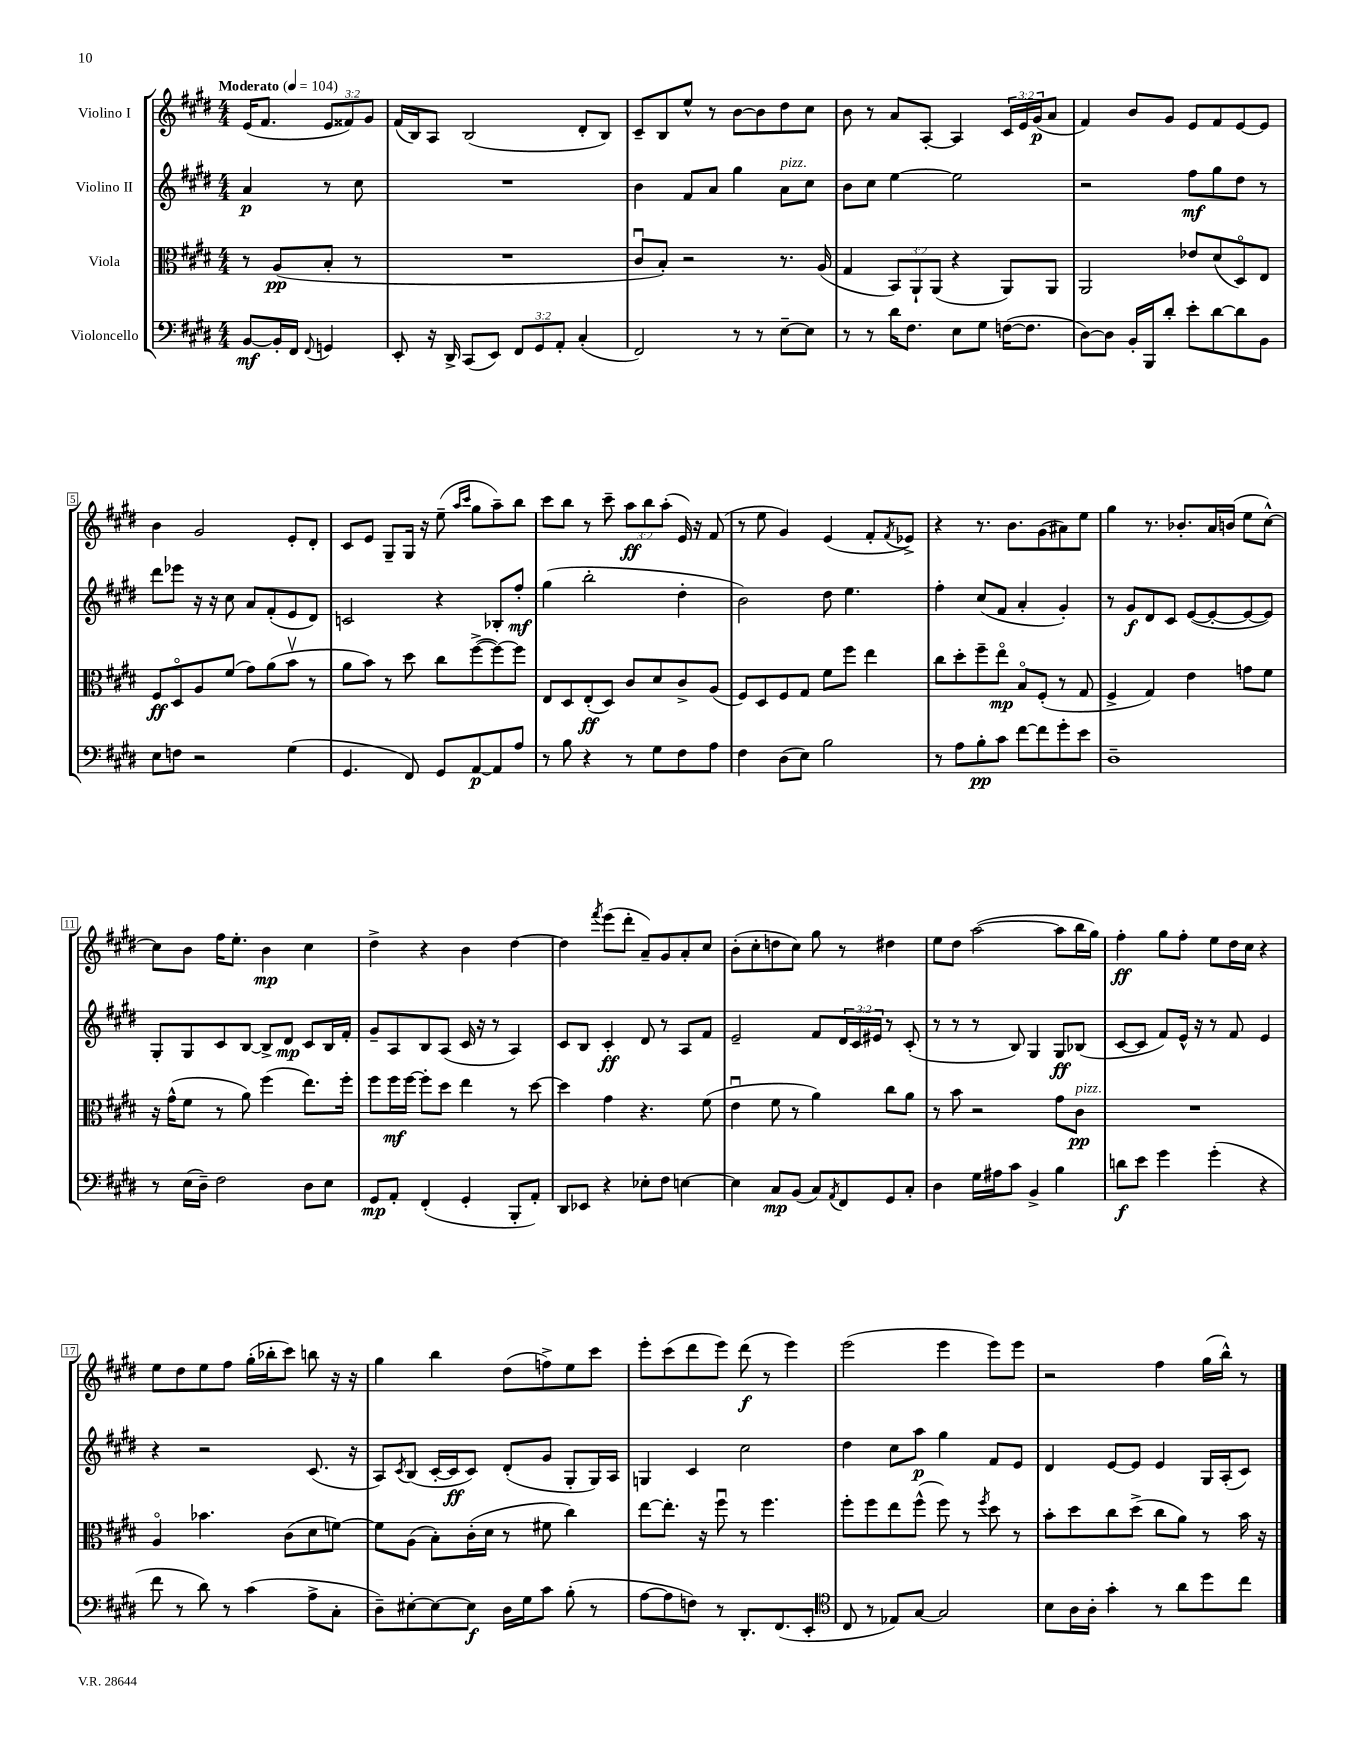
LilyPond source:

<<
\new StaffGroup <<
\new Staff = "s0" \with { instrumentName = "Violino I" } {
    \clef treble \key e \major \numericTimeSignature \time 4/4 \override Staff.TupletNumber.text = #tuplet-number::calc-fraction-text \partial 2 \tempo "Moderato" 4 = 104
    e'16( fis'8. \tuplet 3/2 { e'8 fisis'8) gis'8 } |
    fis'16( b16) a8 b2( dis'8-. b8) |
    cis'8-- b8 e''8-^ r8 b'8~ b'8 dis''8 cis''8 |
    b'8 r8 a'8 a8~-. a4 \tuplet 3/2 { cis'16 e'16 gis'16\p( } a'8 |
    fis'4) b'8 gis'8 e'8 fis'8 e'8~ e'8 |
    b'4 gis'2 e'8-. dis'8-. |
    cis'8 e'8 gis8-- gis16 r16 e''8--( \grace { a''16 cis'''16 } gis''8 a''8--) b''8 |
    cis'''8 b''8 r8 cis'''8-- \tuplet 3/2 { a''8\ff b''8 a''8-.( } e'16) r16 fis'8( |
    r8 e''8 gis'4) e'4( fis'8-. \acciaccatura { fis'8 } ees'8->) |
    r4 r8. b'8. gis'8( ais'8) e''8 |
    gis''4 r8. bes'8.-. a'16 b'16( e''8 cis''8~-^) |
    cis''8 b'8 fis''16 e''8.-. b'4\mp cis''4 |
    dis''4-> r4 b'4 dis''4~ |
    dis''4 \acciaccatura { fis'''8 } e'''8( dis'''8-. a'8--) gis'8 a'8-. cis''8 |
    b'8-.( cis''8-. d''8 cis''8) gis''8 r8 dis''4 |
    e''8 dis''8 a''2~( a''8 b''16 gis''16) |
    fis''4-.\ff gis''8 fis''8-. e''8 dis''16 cis''16 r4 |
    e''8 dis''8 e''8 fis''8 gis''16-.( bes''16-. cis'''8) b''8 r16 r16 |
    gis''4 b''4 dis''8( f''8->) e''8 cis'''8 |
    e'''8-. cis'''8( dis'''8 e'''8) dis'''8\f( r8 e'''4) |
    e'''2( e'''4 e'''8) e'''8 |
    r2 fis''4 gis''16( b''16-^) r8 \bar "|." |
}
\new Staff = "s1" \with { instrumentName = "Violino II" } {
    \clef treble \key e \major \numericTimeSignature \time 4/4 \override Staff.TupletNumber.text = #tuplet-number::calc-fraction-text \partial 2
    a'4\p r8 cis''8 |
    R1 |
    b'4 fis'8 a'8 gis''4 a'8^\markup { \italic "pizz." } cis''8 |
    b'8 cis''8 e''4~ e''2 |
    r2 fis''8\mf gis''8 dis''8 r8 |
    dis'''8 ees'''8 r16 r16 cis''8 a'8 fis'8-.( e'8 dis'8) |
    c'2 r4 bes8-. fis''8-.\mf |
    gis''4( b''2-. dis''4-. |
    b'2) dis''8 e''4. |
    fis''4-. cis''8( fis'8 a'4-. gis'4-.) |
    r8 gis'8\f dis'8 cis'8 e'8~( e'8~-. e'8~ e'8) |
    gis8-. gis8 cis'8 b8~ b8-> dis'8\mp cis'8 b16 fis'16-. |
    gis'8-- a8 b8 a8( cis'16 r16 r8 a4) |
    cis'8 b8 cis'4-.\ff dis'8 r8 a8 fis'8 |
    e'2-- fis'8 \tuplet 3/2 { dis'16 cis'16 eis'16 } r8 cis'8-.( |
    r8 r8 r8 b8) gis4 gis8\ff bes8( |
    cis'8~ cis'8 fis'8) e'16-^ r16 r8 fis'8 e'4 |
    r4 r2 cis'8.( r16 |
    a8) \acciaccatura { cis'8 } b8( cis'16~-. cis'16\ff cis'8) dis'8-.( gis'8 gis8-. gis16) a16 |
    g4 cis'4 cis''2 |
    dis''4 cis''8 a''8\p gis''4 fis'8 e'8 |
    dis'4 e'8~ e'8 e'4 gis16 a16-.( cis'8) \bar "|." |
}
\new Staff = "s2" \with { instrumentName = "Viola" } {
    \clef alto \key e \major \numericTimeSignature \time 4/4 \override Staff.TupletNumber.text = #tuplet-number::calc-fraction-text \partial 2
    r8 a8\pp( b8-. r8 |
    R1 |
    cis'8\downbow b8-.) r2 r8. a16( |
    gis4 \tuplet 3/2 { b,8) a,8-! a,8( } r4 a,8) a,8 |
    a,2 ees'8 dis'8( dis8\flageolet) e8 |
    fis8\ff dis8\flageolet a8 fis'8( gis'8) a'8( b'8\upbow r8 |
    a'8 b'8) r8 dis''8 cis''8 fis''8~->( fis''8~) fis''8 |
    e8 dis8 e8-.\ff( dis8) cis'8 dis'8 cis'8-> a8( |
    fis8) dis8 fis8 gis8 fis'8 fis''8 e''4 |
    cis''8 dis''8-. fis''8-- e''8\flageolet\mp b8\flageolet fis8-.( r8 gis8 |
    fis4-> gis4) e'4 g'8 fis'8 |
    r16 gis'16-^( fis'8 r8 a'8) fis''4( e''8.) fis''16-. |
    fis''8 fis''16\mf fis''16~ fis''8-. dis''8 e''4 r8 dis''8~ |
    dis''4 gis'4 r4. fis'8( |
    e'4\downbow fis'8 r8 a'4) cis''8 a'8 |
    r8 b'8 r2 gis'8 cis'8\pp^\markup { \italic "pizz." } |
    R1 |
    a4\flageolet bes'4. cis'8( dis'8 f'8~) |
    f'8 a8( b8-.) cis'16-.( dis'16 r8 fis'8 cis''4) |
    e''8~ e''8.-. r16 fis''8\downbow r8 fis''4. |
    fis''8-. fis''8 e''8 fis''8-^( fis''8) r8 \acciaccatura { fis''8 } dis''8 r8 |
    b'8-. dis''8 cis''8 dis''8->( cis''8 a'8) r8 b'16 r16 \bar "|." |
}
\new Staff = "s3" \with { instrumentName = "Violoncello" } {
    \clef bass \key e \major \numericTimeSignature \time 4/4 \override Staff.TupletNumber.text = #tuplet-number::calc-fraction-text \partial 2
    b,8~\mf b,16-. fis,16 \appoggiatura { fis,8 } g,4 |
    e,8-. r16 dis,16-> cis,8( e,8) \tuplet 3/2 { fis,8 gis,8 a,8-. } cis4-.( |
    fis,2) r8 r8 e8~-- e8 |
    r8 r8 dis'16 fis8. e8 gis8 f16~( f8. |
    dis8~) dis8 b,16-. b,,16 dis'8-. e'8-. dis'8~ dis'8 b,8 |
    e8 f8 r2 gis4( |
    gis,4. fis,8) gis,8 a,8~\p a,8 a8 |
    r8 b8 r4 r8 gis8 fis8 a8 |
    fis4 dis8( e8) b2 |
    r8 a8 b8-.\pp cis'8 fis'8~ fis'8 gis'8-. e'8 |
    dis1-- |
    r8 e16( dis16--) fis2 dis8 e8 |
    gis,8\mp a,8-. fis,4-.( gis,4-. b,,8-. a,8-.) |
    dis,8 ees,8 r4 ees8-. fis8 e4~ |
    e4 cis8\mp b,8( cis8) \acciaccatura { a,8 } fis,8 gis,8 cis8-. |
    dis4 gis16 ais16 cis'8 b,4-> b4 |
    d'8\f e'8 gis'4 gis'4-.( r4 |
    fis'8 r8 dis'8) r8 cis'4( a8-> cis8-. |
    dis8--) eis8~-. eis8~ eis8\f dis16 gis16 cis'8 b8-.( r8 |
    a8~ a8 f8) r8 dis,8.-. fis,8.( e,8-. |
    \clef tenor cis8 r8 ees8) gis8~ gis2 |
    b8 a16 a16-. gis'4-. r8 a'8 dis''8 cis''8 \bar "|." |
}
>>
>>
\layout { \context { \Score \override BarNumber.stencil = #(make-stencil-boxer 0.1 0.3 ly:text-interface::print) } }
